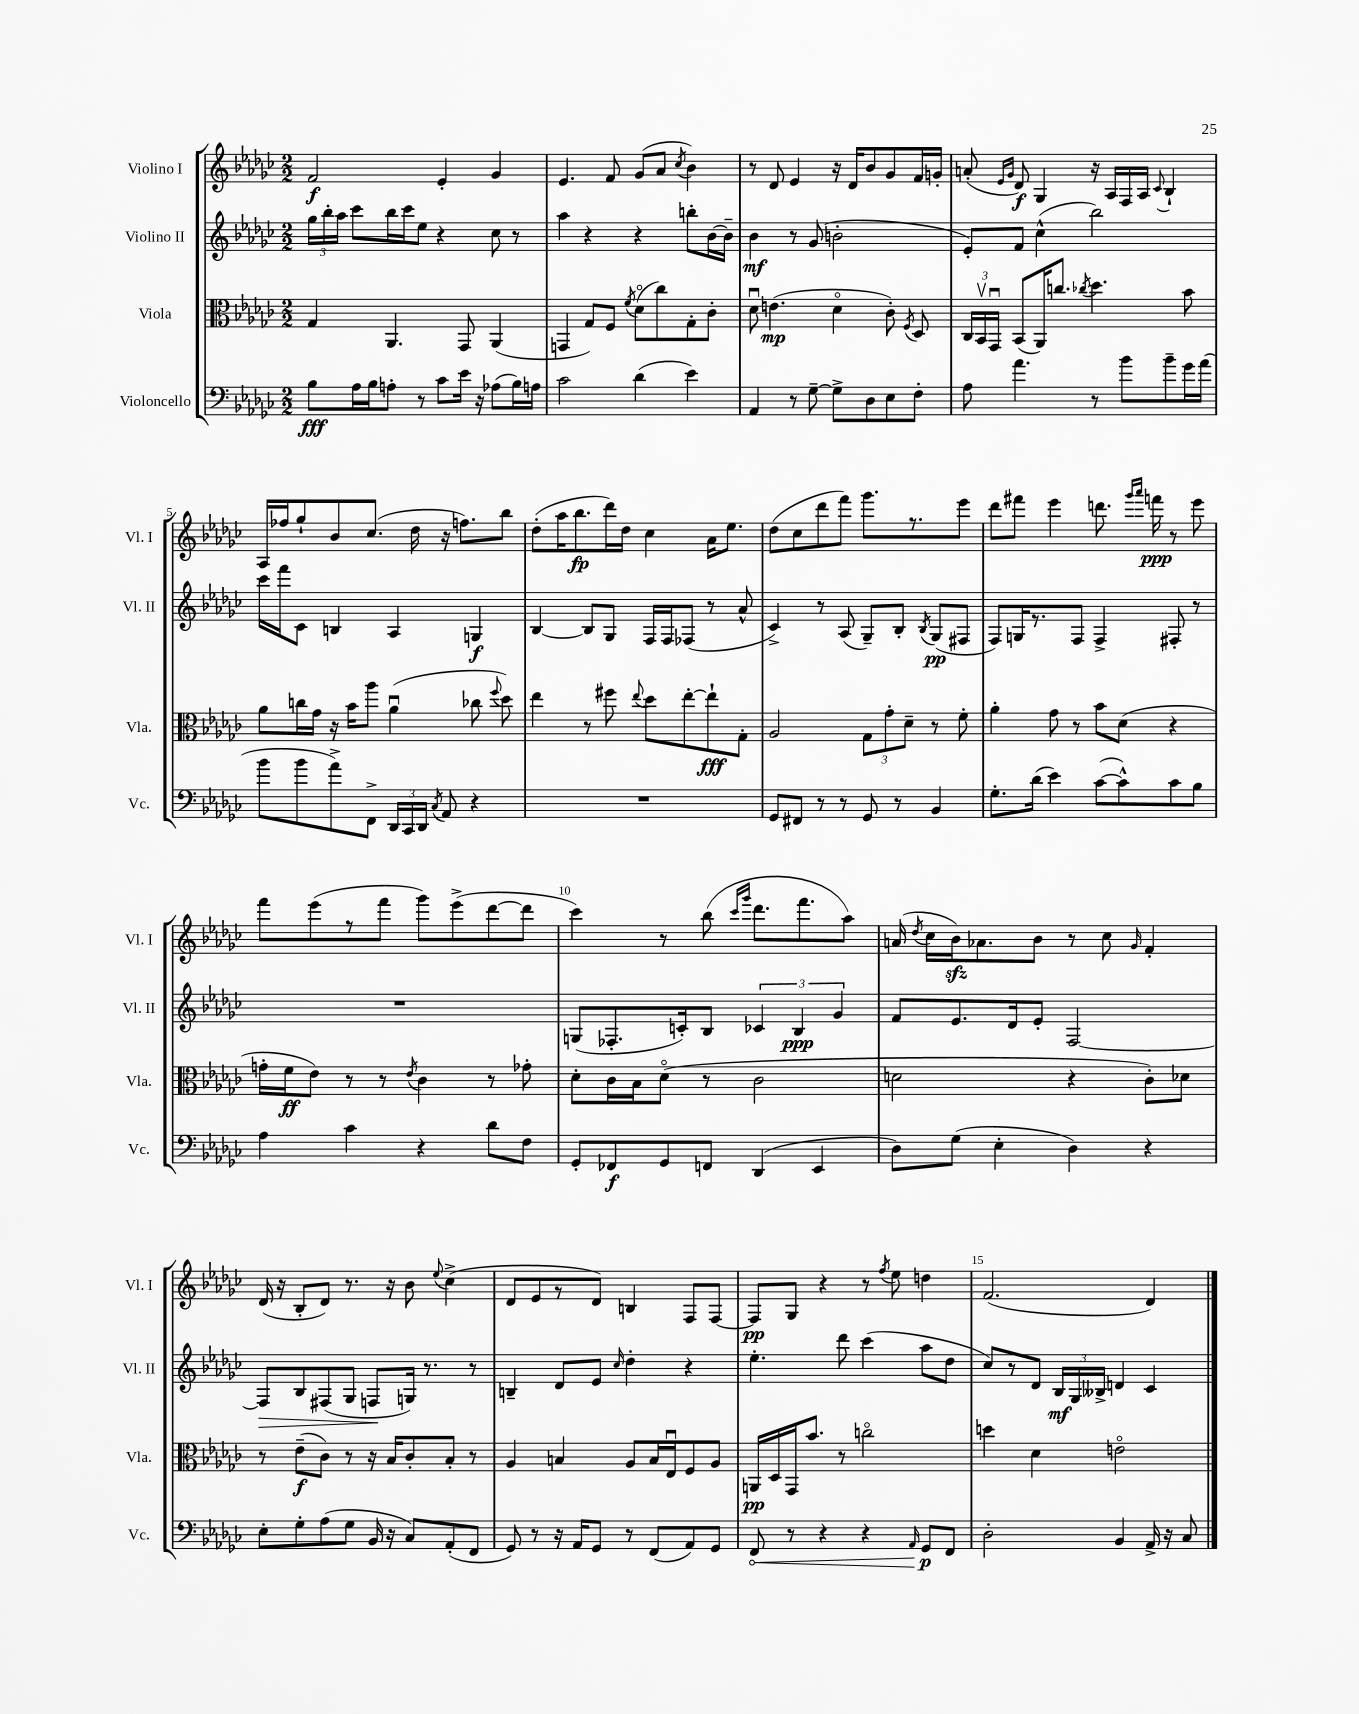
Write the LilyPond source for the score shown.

<<
\new StaffGroup <<
\new Staff = "s0" \with { instrumentName = "Violino I" shortInstrumentName = "Vl. I" } {
    \clef treble \key ges \major \numericTimeSignature \time 2/2
    \autoBeamOff f'2\f ees'4-. ges'4 |
    ees'4. f'8 ges'8[( aes'8] \acciaccatura { ces''8 } bes'4) |
    r8 des'8 ees'4 r16 des'16[ bes'8 ges'8 f'16 g'16]-. |
    a'8-.( \grace { ees'16[ ges'16] } des'8\f) ges4 r16 aes16[ f16 aes16] \appoggiatura { ces'8 } bes4-! |
    aes16[ fes''16 ges''8-! bes'8 ces''8.]( des''16 r16 f''8.[) bes''8] |
    des''8[-.( aes''16 bes''8.\fp des'''16) des''16] ces''4 aes'16[ ees''8.] |
    des''8[( ces''8 des'''8 f'''8]) ges'''8.[ r8. ees'''8] |
    des'''8[ fis'''8] ees'''4 d'''8. \grace { ges'''16[ aes'''16] } f'''16\ppp r8 ees'''8 |
    f'''8[ ees'''8( r8 f'''8] ges'''8[) ees'''8->( des'''8~ des'''8] |
    ces'''4) r8 bes''8( \grace { ces'''16[ ges'''16] } des'''8.[ f'''8. aes''8]) |
    a'16( \acciaccatura { des''8 } ces''16[ bes'16\sfz) aes'8. bes'8] r8 ces''8 \grace { ges'16 } f'4-. |
    des'16( r16 bes8[-. des'8]) r8. r16 bes'8 \appoggiatura { ees''8 } ces''4->( |
    des'8[ ees'8 r8 des'8]) b4 f8[ f8]~ |
    f8[\pp ges8] r4 r8 \acciaccatura { f''8 } ees''8 d''4 |
    f'2.( des'4) \bar "|." |
}
\new Staff = "s1" \with { instrumentName = "Violino II" shortInstrumentName = "Vl. II" } {
    \clef treble \key ges \major \numericTimeSignature \time 2/2
    \autoBeamOff \tuplet 3/2 { ges''16[ bes''16-. aes''16] } ces'''8[ bes''16 ces'''16 ees''8] r4 ces''8 r8 |
    aes''4 r4 r4 b''8[-. bes'16~ bes'16]-- |
    bes'4\mf r8 ges'8( b'2-. |
    ees'8[-.) f'8] ces''4-^( bes''2) |
    ces'''16[ f'''16 ces'8] b4 aes4 g4\f |
    bes4~ bes8[ ges8] f16[ f16 fes8]( r8 aes'8-^ |
    ces'4->) r8 aes8( ges8[--) bes8]-. \acciaccatura { bes8 } ges8[\pp( fis8] |
    f8[) g16 r8. f8] f4-> fis8-. r8 |
    R1 |
    g8[( fes8.-. c'16-.) bes8] \tuplet 3/2 { ces'4 bes4\ppp ges'4 } |
    f'8[ ees'8. des'16 ees'8]-. f2~ |
    f8[\> bes8 fis8( ges8] f8[\! g16]) r8. r8 |
    b4-- des'8[ ees'8] \grace { ces''16 } des''4-. r4 |
    ees''4.-. des'''8 ces'''4( aes''8[ des''8] |
    ces''8[) r8 des'8] \tuplet 3/2 { bes16[\mf ges16 beses16]-> } d'4 ces'4 \bar "|." |
}
\new Staff = "s2" \with { instrumentName = "Viola" shortInstrumentName = "Vla." } {
    \clef alto \key ges \major \numericTimeSignature \time 2/2
    \autoBeamOff ges4 aes,4. ges,8 aes,4( |
    g,4 ges8[) f8] \acciaccatura { f'8 } des'8[\flageolet( ces''8) ges8-. ces'8]-. |
    des'8\downbow e'4.\mp( des'4\flageolet ces'8-.) \acciaccatura { f8 } des8 |
    \tuplet 3/2 { ces16[ bes,16\upbow ges,16]\downbow } bes,8[( aes,16) c''8.] \acciaccatura { ces''8 } des''4. bes'8 |
    aes'8[ c''16 ges'16] r16 bes'16[ aes''8] aes'4\downbow( ces''8 \appoggiatura { f''8 } des''8) |
    ees''4 r8 fis''8 \appoggiatura { ees''8 } des''8[ ees''8~-. ees''8-!\fff ges8]-. |
    aes2 \tuplet 3/2 { ges8[ ges'8-. des'8]-- } r8 f'8-. |
    aes'4-. ges'8 r8 bes'8[ des'8]( r4 |
    g'16[-. f'16\ff ees'8]) r8 r8 \acciaccatura { ees'8 } ces'4 r8 ges'8-. |
    des'8[-. ces'16 bes16 des'8]\flageolet( r8 ces'2 |
    d'2 r4 ces'8[-.) des'8] |
    r8 ees'8[--\f( ces'8]) r8 r16 bes16[ ces'8-. bes8]-. r8 |
    aes4 b4 aes8[ b16 ees16\downbow f8 aes8] |
    a,16[\pp des16 ges,16 bes'8.] r8 c''2\flageolet |
    d''4 des'4 e'2\flageolet \bar "|." |
}
\new Staff = "s3" \with { instrumentName = "Violoncello" shortInstrumentName = "Vc." } {
    \clef bass \key ges \major \numericTimeSignature \time 2/2
    \autoBeamOff bes8[\fff aes16 bes16 a8]-. r8 ces'8[ ees'16] r16 aes8[( bes16) a16] |
    ces'2 des'4( ees'4) |
    aes,4 r8 ges8~-- ges8[-> des8 ees8 f8]-. |
    aes8 aes'4. r8 bes'8[ bes'8-- ges'16 aes'16]( |
    bes'8[ bes'8 aes'8->) f,8]-> \tuplet 3/2 { des,16[ ces,16 des,16] } \acciaccatura { ces8 } aes,8 r4 |
    R1 |
    ges,8[ fis,8] r8 r8 ges,8 r8 bes,4 |
    ges8.[-. des'16]( ees'4) ces'8[~( ces'8-^) ces'8 bes8] |
    aes4 ces'4 r4 des'8[ f8] |
    ges,8[-. fes,8\f ges,8 f,8] des,4( ees,4 |
    des8[) ges8]( ees4-. des4) r4 |
    ees8[-. ges8-. aes8( ges8] bes,16 r16 ces8[) aes,8-.( f,8] |
    ges,8) r8 r16 aes,16[ ges,8] r8 f,8[( aes,8) ges,8] |
    \once \override Hairpin.circled-tip = ##t f,8\< r8 r4 r4 \grace { aes,16 } ges,8[\p\! f,8] |
    des2-. bes,4 aes,16-> r16 ces8 \bar "|." |
}
>>
>>
\layout { \context { \Score \override BarNumber.break-visibility = ##(#f #t #t) barNumberVisibility = #(every-nth-bar-number-visible 5) } }
